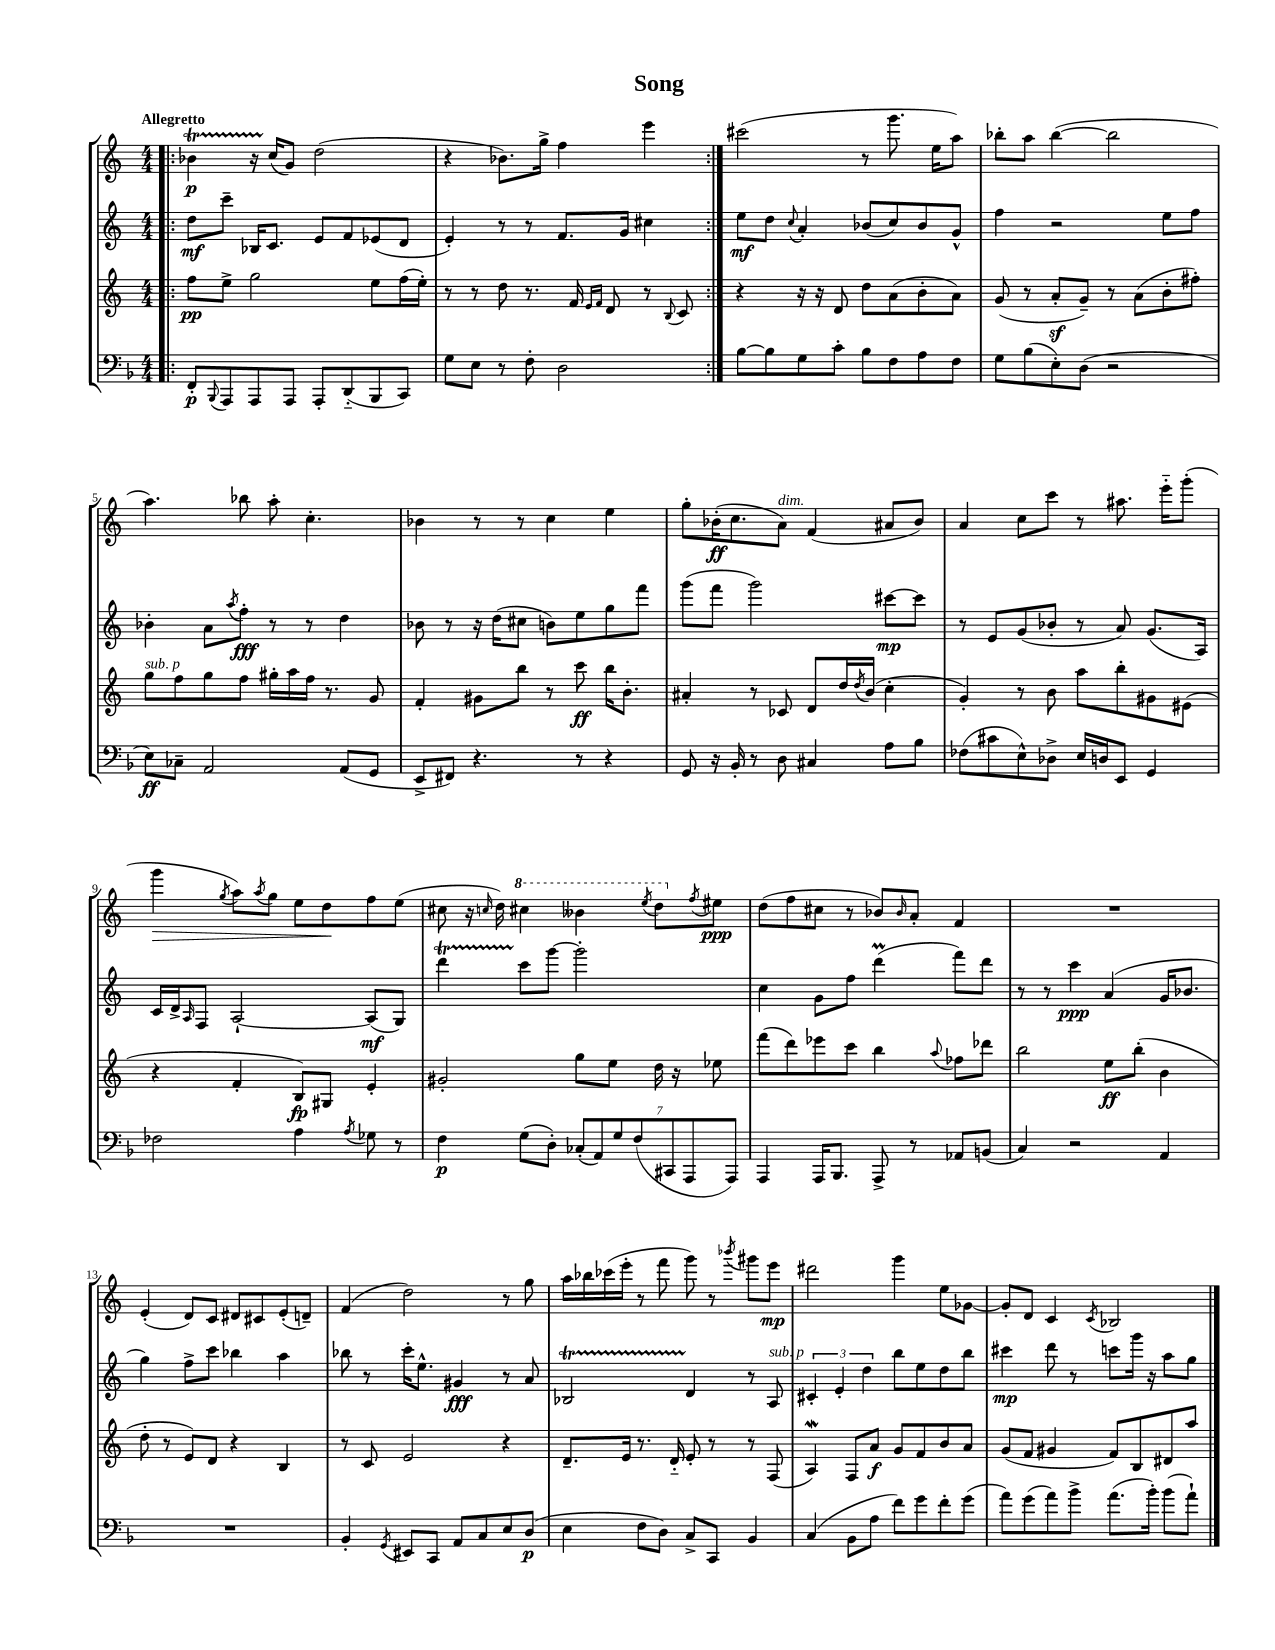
\header { title = "Song" }
<<
\new StaffGroup <<
\new Staff = "s0" {
    \clef treble \key c \major \numericTimeSignature \time 4/4 \tempo "Allegretto"
    \repeat volta 2 { \bar ".|:" bes'4\startTrillSpan\p r16 c''16\stopTrillSpan( g'8) d''2( |
    r4 bes'8.) g''16-> f''4 e'''4 | }
    cis'''2( r8 g'''8. e''16 a''8) |
    bes''8-. a''8 bes''4~( bes''2 |
    a''4.) bes''8 a''8-. c''4.-. |
    bes'4 r8 r8 c''4 e''4 |
    g''8-. bes'16-.\ff( c''8. a'8^\markup { \italic "dim." }) f'4( ais'8 bes'8) |
    a'4 c''8 c'''8 r8 ais''8. e'''16-_ g'''8-.( |
    g'''4\> \acciaccatura { g''8 } a''8) \acciaccatura { a''8 } g''8 e''8 d''8\! f''8 e''8( |
    cis''8 r16 \grace { c''16 } d''16) \ottava #1 cis'''4 beses''4 \acciaccatura { e'''8 } d'''8 \ottava #0 \acciaccatura { f''8 } eis''8\ppp |
    d''8( f''8 cis''8 r8 bes'8) \grace { bes'16 } a'8-. f'4 |
    R1 |
    e'4-.( d'8) c'8 dis'8 cis'8 e'8-.( d'8--) |
    f'4( d''2) r8 g''8 |
    a''16 bes''16 ces'''16( e'''16-. r8 f'''8 g'''8) r8 \acciaccatura { bes'''8 } gis'''8 e'''8\mp |
    dis'''2 g'''4 e''8 ges'8~ |
    ges'8-. d'8 c'4 \acciaccatura { c'8 } bes2 \bar "|." |
}
\new Staff = "s1" {
    \clef treble \key c \major \numericTimeSignature \time 4/4
    \repeat volta 2 { \bar ".|:" d''8\mf c'''8-- bes16 c'8. e'8 f'8 ees'8( d'8 |
    e'4-.) r8 r8 f'8. g'16 cis''4 | }
    e''8\mf d''8 \appoggiatura { c''8 } a'4-. bes'8( c''8) bes'8 g'8-^ |
    f''4 r2 e''8 f''8 |
    bes'4-. a'8 \acciaccatura { a''8 } f''8-.\fff r8 r8 d''4 |
    bes'8 r8 r16 d''16( cis''8 b'8) e''8 g''8 f'''8 |
    g'''8( f'''8 g'''2) cis'''8~\mp cis'''8 |
    r8 e'8 g'8( bes'8-. r8 a'8) g'8.( a16) |
    c'16 d'16-> \grace { a16 } f8 a2~-! a8\mf( g8) |
    d'''4\startTrillSpan c'''8\stopTrillSpan g'''8~ g'''2-. |
    c''4 g'8 f''8 d'''4\prall( f'''8) d'''8 |
    r8 r8 c'''4\ppp a'4( g'16 bes'8. |
    g''4) f''8-> c'''8 bes''4 a''4 |
    bes''8 r8 c'''16-. e''8.-^ gis'4\fff r8 a'8 |
    bes2\startTrillSpan d'4\stopTrillSpan r8 a8^\markup { \italic "sub. p" } |
    \tuplet 3/2 { cis'4-. e'4-. d''4 } b''8 e''8 d''8 b''8 |
    cis'''4\mp d'''8 r8 c'''8 g'''16 r16 a''8 g''8 \bar "|." |
}
\new Staff = "s2" {
    \clef treble \key c \major \numericTimeSignature \time 4/4
    \repeat volta 2 { \bar ".|:" f''8\pp e''8-> g''2 e''8 f''16( e''16-.) |
    r8 r8 d''8 r8. f'16 \grace { e'16 f'16 } d'8 r8 \appoggiatura { b8 } c'8 | }
    r4 r16 r16 d'8 d''8 a'8( b'8-. a'8) |
    g'8( r8 a'8-.\sf g'8--) r8 a'8( b'8-. fis''8-.) |
    g''8^\markup { \italic "sub. p" } f''8 g''8 f''8 gis''16-. a''16 f''16 r8. g'8 |
    f'4-. gis'8 b''8 r8 c'''8\ff b''16 b'8.-. |
    ais'4-. r8 ces'8 d'8 d''16 \acciaccatura { d''8 } b'16( c''4-. |
    g'4-.) r8 b'8 a''8 b''8-. gis'8 eis'8( |
    r4 f'4-. b8\fp) gis8 e'4-. |
    gis'2-. g''8 e''8 d''16 r16 ees''8 |
    f'''8( d'''8) ees'''8 c'''8 b''4 \appoggiatura { a''8 } fes''8 des'''8 |
    b''2 e''8\ff b''8-.( b'4 |
    d''8-. r8 e'8) d'8 r4 b4 |
    r8 c'8 e'2 r4 |
    d'8.-- e'16 r8. d'16-_ e'8-. r8 r8 f8( |
    a4\mordent) f8 a'8\f g'8 f'8 b'8 a'8 |
    g'8( f'8 gis'4 f'8) b8 dis'8 a''8 \bar "|." |
}
\new Staff = "s3" {
    \clef bass \key f \major \numericTimeSignature \time 4/4
    \repeat volta 2 { \bar ".|:" f,8-.\p \appoggiatura { bes,,8 } a,,8 a,,8 a,,8 a,,8-. d,8-_( bes,,8 c,8) |
    g8 e8 r8 f8-. d2 | }
    bes8~ bes8 g8 c'8-. bes8 f8 a8 f8 |
    g8 bes8( e8-.) d8( r2 |
    e8\ff) ces8-- a,2 a,8( g,8 |
    e,8-> fis,8) r4. r8 r4 |
    g,8 r16 bes,16-. r8 d8 cis4 a8 bes8 |
    fes8( cis'8 e8-^) des8-> e16 d16 e,8 g,4 |
    fes2 a4 \acciaccatura { a8 } ges8 r8 |
    f4\p g8( d8-.) \tuplet 7/4 { ces8-.( a,8) g8 f8( cis,8 a,,8 a,,8) } |
    a,,4 a,,16 bes,,8. a,,8-> r8 aes,8 b,8( |
    c4) r2 a,4 |
    R1 |
    bes,4-. \acciaccatura { g,8 } eis,8 c,8 a,8 c8 e8 d8\p( |
    e4 f8 d8) c8-> c,8 bes,4 |
    c4( bes,8 a8 f'8) g'8 f'8-. g'8( |
    a'8) g'8( a'8) bes'8-> a'8.( bes'16-.) bes'8( a'8-!) \bar "|." |
}
>>
>>
